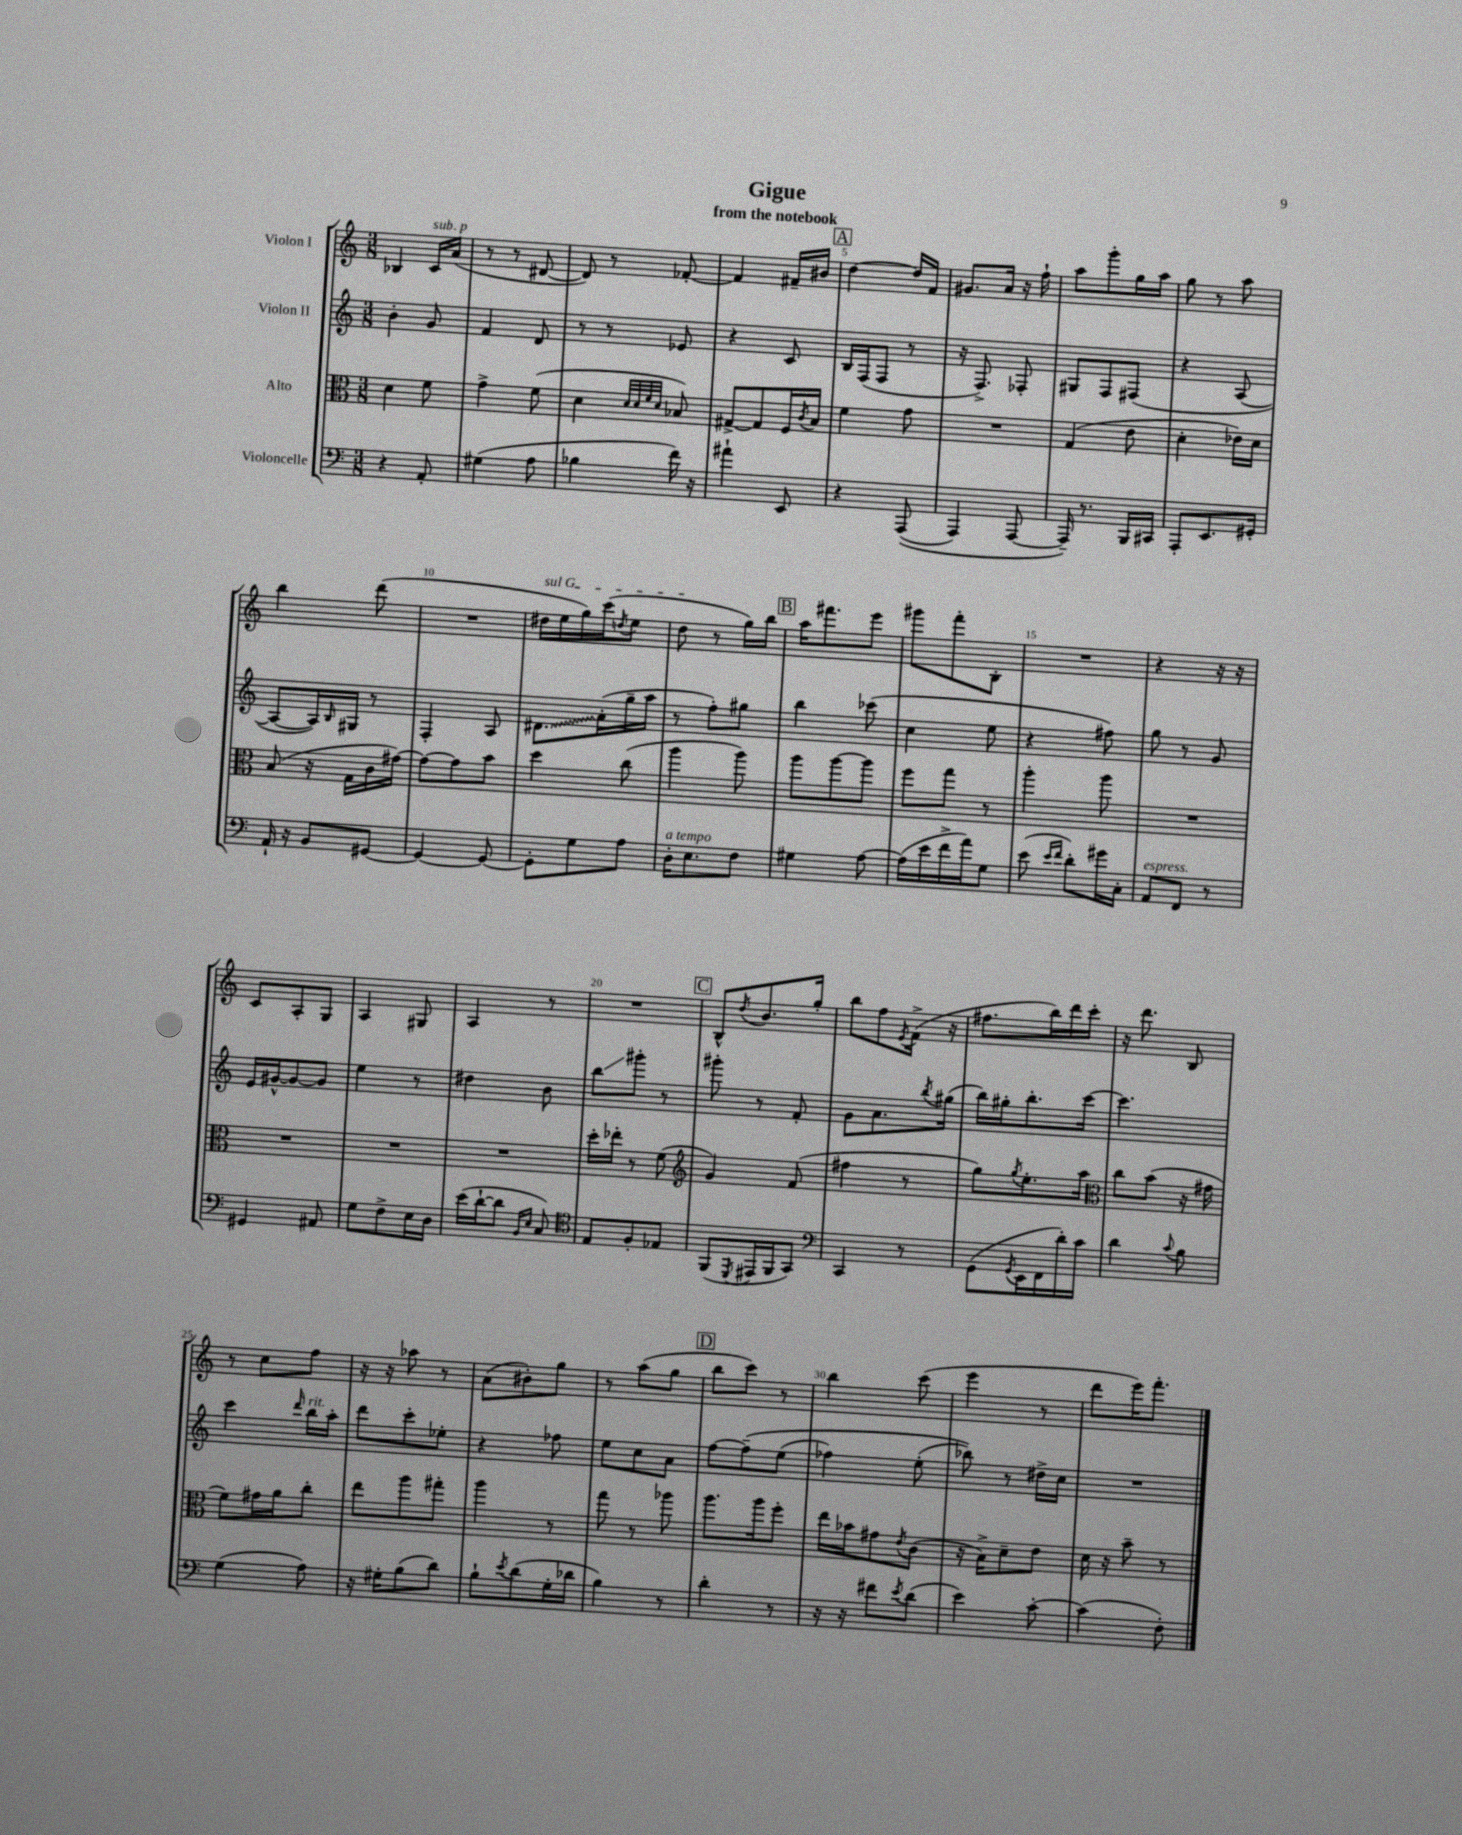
\header { title = "Gigue" subtitle = "from the notebook" }
<<
\new StaffGroup <<
\new Staff = "s0" \with { instrumentName = "Violon I" } {
    \clef treble \key c \major \numericTimeSignature \time 3/8
    bes4 c'16^\markup { \italic "sub. p" } a'16( |
    r8 r8 dis'8~ |
    dis'8) r8 fes'8~-. |
    fes'4 fis'16-- bis'16 |
    \mark \markup { \box "A" } d''4~ d''16 f'16 |
    gis'8. a'16 r16 f''16-! |
    a''8 g'''8-. g''16 a''16 |
    g''8 r8 a''8 |
    b''4 d'''8( |
    R4. |
    \once \override TextSpanner.bound-details.left.text = \markup { \italic "sul G" } dis''16\startTextSpan e''16 g''16) c'''16( \acciaccatura { d''8 } e''8 |
    d''8\stopTextSpan r8 g''16) b''16 |
    \mark \markup { \box "B" } a''16 fis'''8. e'''8 |
    gis'''8 f'''8-. b8-. |
    R4. |
    r4 r16 r16 |
    c'8 a8-. g8 |
    a4 gis8 |
    a4 r8 |
    R4. |
    \mark \markup { \box "C" } b8-^ \acciaccatura { d''8 } b'8. g''16-. |
    b''8 f''8 \acciaccatura { e'8 } f'16->( r16 |
    fis''8. b''16) d'''16 c'''16-. |
    r16 d'''8. b8 |
    r8 c''8 f''8 |
    r16 r16 aes''8 r8 |
    a'8( bis'8-.) g''8 |
    r8 a''8( g''8 |
    \mark \markup { \box "D" } b''8 c'''8) r8 |
    b''4 c'''8( |
    e'''4 r8 |
    d'''8 e'''16) f'''8.-. \bar "|." |
}
\new Staff = "s1" \with { instrumentName = "Violon II" } {
    \clef treble \key c \major \numericTimeSignature \time 3/8
    b'4-. g'8 |
    f'4 d'8 |
    r8 r8 ees'8 |
    r4 c'8 |
    \mark \markup { \box "A" } b16 f16( f8 r8 |
    r16 f8.->) fes8-. |
    gis8 f8 fis8( |
    r4 a8~ |
    a8~ a16) \grace { b16 } gis16 r8 |
    f4-. a8 |
    \once \override Glissando.style = #'zigzag dis'8.\glissando a'16-.( g''16-- a''16 |
    r8 f''8-.) gis''8 |
    \mark \markup { \box "B" } b''4 ces'''8( |
    c''4 e''8 |
    r4 fis''8) |
    g''8 r8 g'8 |
    e'16 gis'16~-^ gis'8~ gis'8 |
    e''4 r8 |
    dis''4 b'8 |
    b''8\glissando gis'''8-. r8 |
    \mark \markup { \box "C" } gis'''8-. r8 f'8-. |
    g'8 a'8. \acciaccatura { b''8 } gis''16( |
    b''16) gis''16-. b''8.-. c'''16~ |
    c'''4. |
    c'''4 \grace { d'''16 } b''16^\markup { \italic "rit." } a''16-. |
    d'''8 c'''8-. ees''8-. |
    r4 fes''8 |
    e''8 c''8 a'8 |
    \mark \markup { \box "D" } f''8~ f''8--\( e''8( |
    fes''4) e''8-.( |
    bes''8)\) r8 dis''16-> c''16 |
    R4. \bar "|." |
}
\new Staff = "s2" \with { instrumentName = "Alto" } {
    \clef alto \key c \major \numericTimeSignature \time 3/8
    d'4 f'8 |
    g'4-> f'8( |
    d'4 \grace { d'32 d'32 f'32 d'32 } bes8) |
    gis8~-> gis8 f16 \acciaccatura { c'8 } b16 |
    \mark \markup { \box "A" } f'4 g'8 |
    R4. |
    g4( e'8 |
    d'4-. ees'16) d'16 |
    b8( r16 g16 c'16 gis'16~) |
    gis'8~ gis'8 b'8 |
    d''4 c''8( |
    a''4 a''8) |
    \mark \markup { \box "B" } a''8 a''8~ a''8 |
    f''8 g''8 r8 |
    a''4-. a''8 |
    R4. |
    R4. |
    R4. |
    R4. |
    d''16-. ees''16-. r8 f'8( |
    \mark \markup { \box "C" } \clef treble g'4) f'8( |
    fis''4 r8 |
    g''8) \acciaccatura { g''8 } e''8.-. a''16 |
    \clef alto c''8 b'8( r16 gis'16 |
    f'8) gis'16 a'16 c''8-. |
    e''8 a''8 gis''8-. |
    a''4 r8 |
    g''8 r8 aes''8 |
    \mark \markup { \box "D" } a''8. a''16 f''8-. |
    e''16 bes'16 gis'8 \acciaccatura { e'8 } c'8( |
    r16 b16->) d'8-- e'8 |
    d'16 r16 b'8-- r8 \bar "|." |
}
\new Staff = "s3" \with { instrumentName = "Violoncelle" } {
    \clef bass \key c \major \numericTimeSignature \time 3/8
    r4 a,8-. |
    gis4( a8 |
    bes4 f'16) r16 |
    ais'4-! e,8 |
    \mark \markup { \box "A" } r4 a,,8(\( |
    a,,4) a,,8~ |
    a,,16--\) r8. b,,16 cis,16 |
    a,,8-. e,8. gis,16-. |
    a,16-! r16 b,8 gis,8~ |
    gis,4~ gis,8~ |
    gis,8-. g8 a8 |
    d16-.^\markup { \italic "a tempo" } e8. f8 |
    \mark \markup { \box "B" } gis4 a8~ |
    a16( e'16 f'16-> a'16) g8 |
    e'8( \grace { e'16 f'16 } d'8-.) gis'16 c16-. |
    a,8^\markup { \italic "espress." } f,8 r8 |
    gis,4 ais,8 |
    g8 f8-> e16 d16 |
    e'16( d'16~-! d'8 \grace { b,16 e16 } c8) |
    \clef tenor e8 f8-. ees8 |
    \mark \markup { \box "C" } f,8( \acciaccatura { d,8 } eis,16 f,16 g,8) |
    \clef bass c,4 r8 |
    g,8( \acciaccatura { g,8 } e,16 f,16 d'16-.) c'16 |
    d'4 \appoggiatura { c'8 } b8 |
    g4( a8) |
    r16 gis16-. b8( d'8) |
    b8-! \acciaccatura { e'8 } d'8( g16-. des'16 |
    b4) r8 |
    \mark \markup { \box "D" } d'4-. r8 |
    r16 r16 fis'8 \acciaccatura { e'8 } d'8( |
    e'4) c'8~-. |
    c'4( f8-.) \bar "|." |
}
>>
>>
\layout { \context { \Score \override BarNumber.break-visibility = ##(#f #t #t) barNumberVisibility = #(every-nth-bar-number-visible 5) } }
